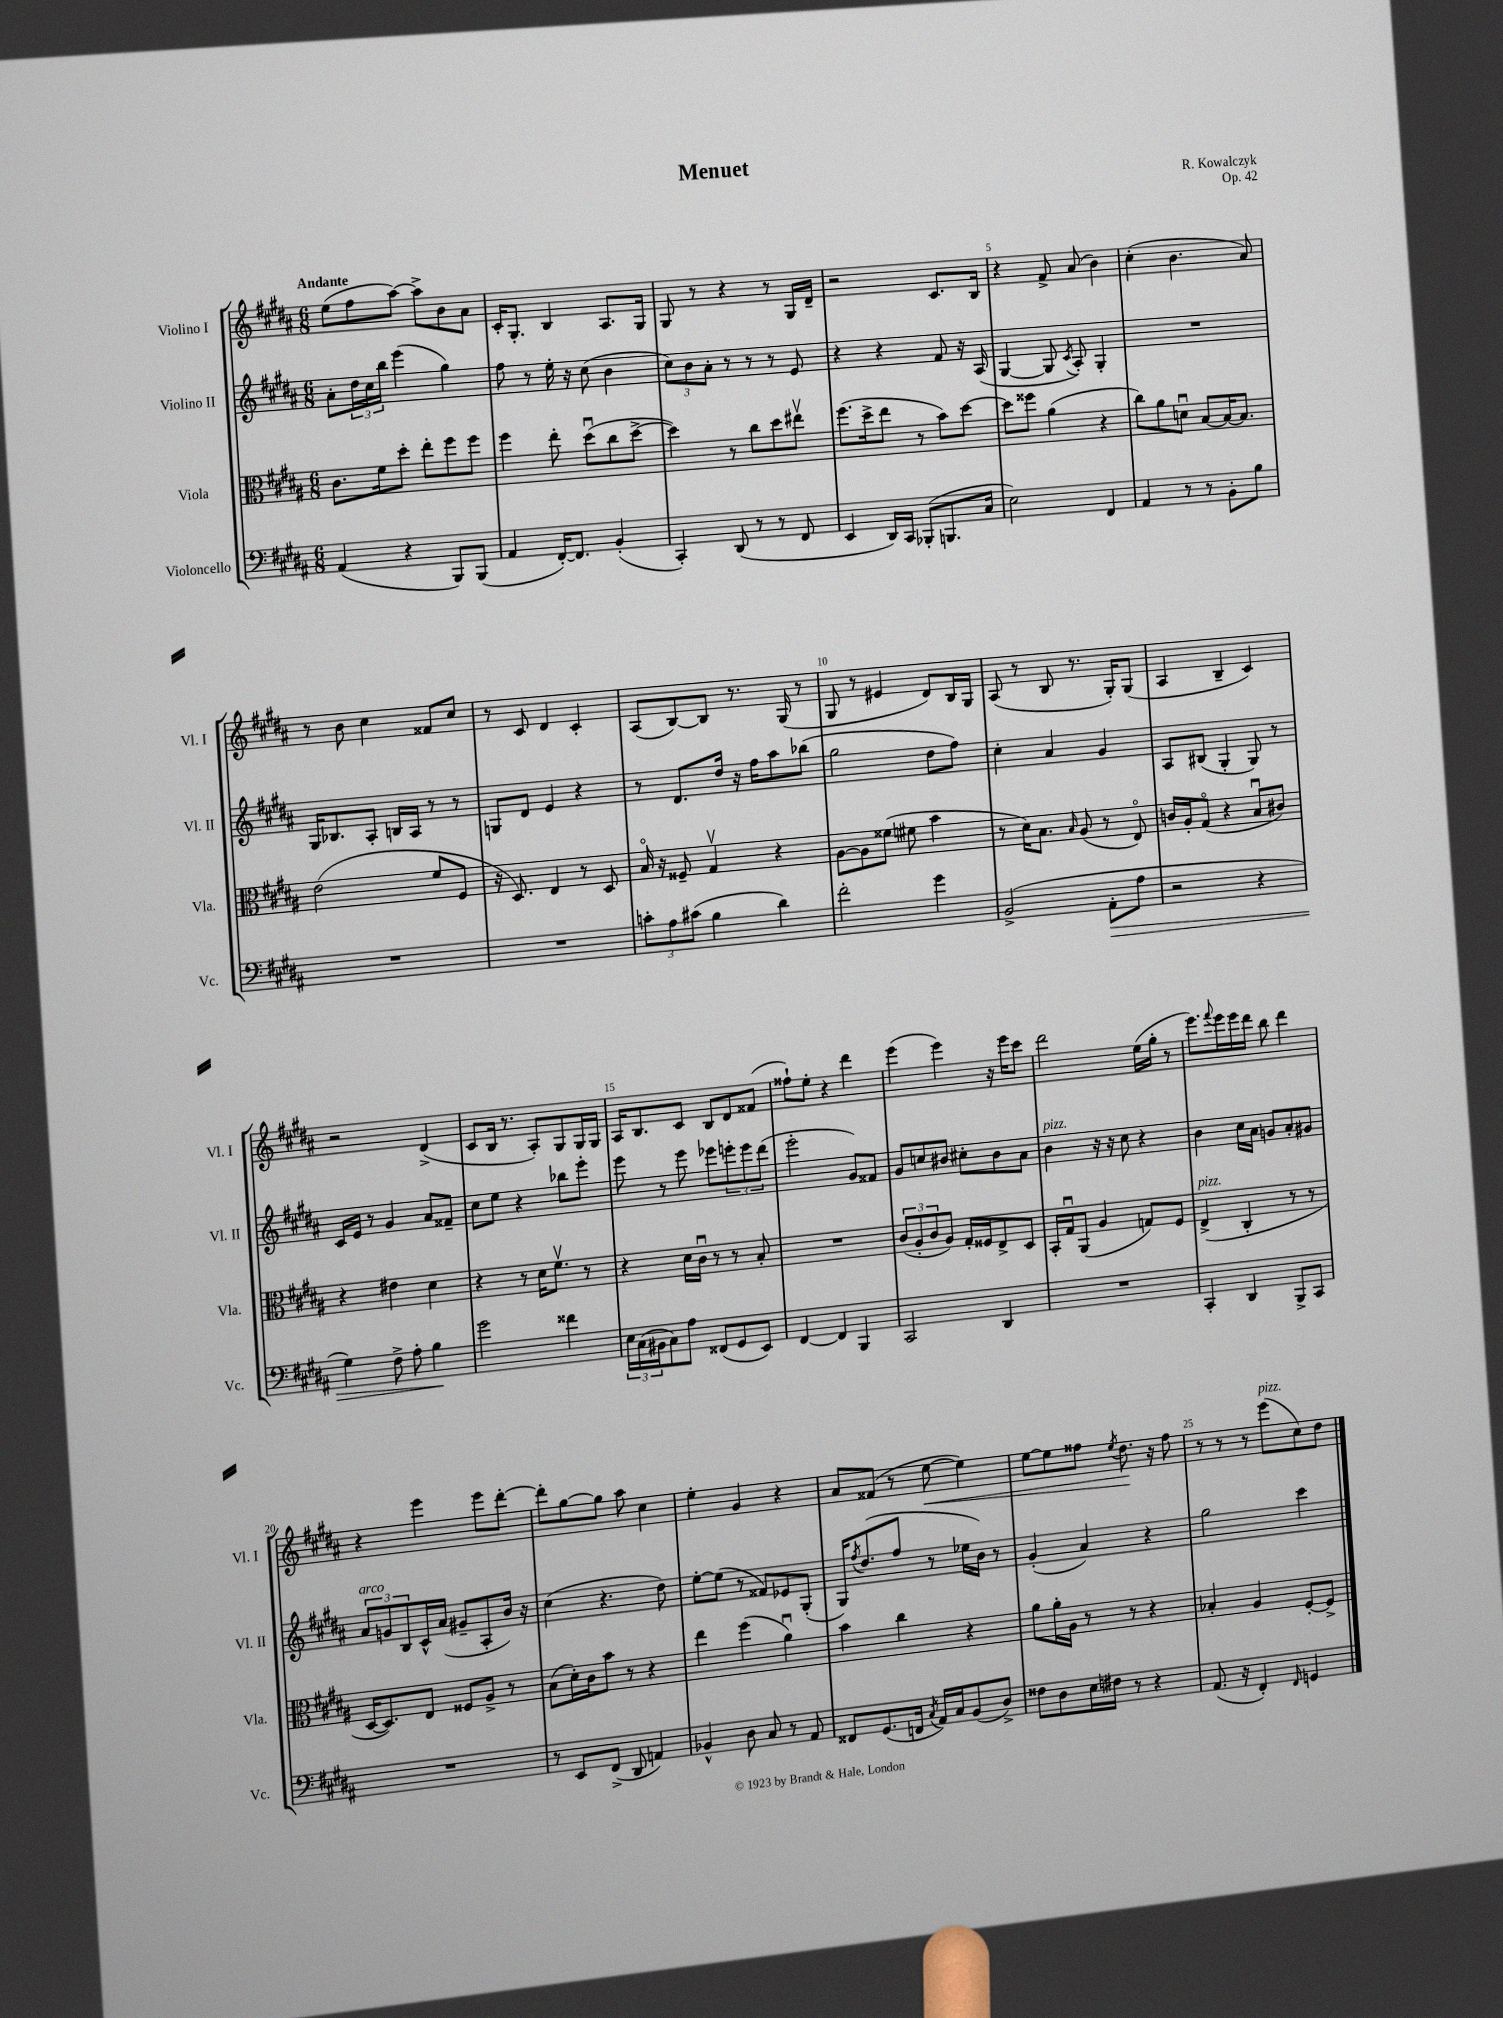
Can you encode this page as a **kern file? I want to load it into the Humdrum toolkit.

**kern	**dynam	**kern	**kern	**kern	**dynam
*part4	*part4	*part3	*part2	*part1	*part1
*staff4	*staff4	*staff3	*staff2	*staff1	*staff1
*I"Violoncello	*	*I"Viola	*I"Violino II	*I"Violino I	*
*I'Vc.	*	*I'Vla.	*I'Vl. II	*I'Vl. I	*
*clefF4	*	*clefC3	*clefG2	*clefG2	*
*k[f#c#g#d#a#]	*	*k[f#c#g#d#a#]	*k[f#c#g#d#a#]	*k[f#c#g#d#a#]	*
*M6/8	*	*M6/8	*M6/8	*M6/8	*
=1	=1	=1	=1	=1	=1
!	!	!	!	!LO:TX:a:B:t=Andante	!
(4AA#/	.	8.c#\L	8a#'\L	(8ee\L	.
.	.	.	24dd#\L	8ff#\	.
.	.	.	24cc#\	.	.
.	.	16f#\k	.	.	.
.	.	.	24bb\JJ	.	.
4r	.	8dd#'\J	(4eee\	[8aa#\J)	.
.	.	8ee'\L	.	8aa#^\L]	.
8BBB/L)	.	8ff#\	4gg#\)	8b\	.
(8BBB/J	.	8ff#\J	.	8a#\J	.
=2	=2	=2	=2	=2	=2
4AA#/	.	4ff#\	8ff#\	16c#'/KL	.
.	.	.	.	8.G#'/J	.
.	.	.	8r	.	.
[16FF#'/KL)	.	8ee'\	16ee'\	4B/	.
8.FF#/J]	.	.	16r	.	.
.	.	(8dd#u\L	(8cc#\	.	.
(4BB'/	.	8cc#\	4b\	8.A#/L	.
.	.	[8dd#^\J	.	.	.
.	.	.	.	16G#/Jk	.
=3	=3	=3	=3	=3	=3
4CC#'/)	.	4dd#\])	12cc#\L)	8G#/	.
.	.	.	12b\	.	.
.	.	.	.	8r	.
.	.	.	12a#'\J	.	.
(8DD#/	.	8r	8r	4r	.
8r	.	8cc#\L	8r	.	.
8r	.	8dd#\	8r	8r	.
8FF#/	.	8ee#Xv\J	8e/	16G#/LL	.
.	.	.	.	16d#~/JJ	.
=4	=4	=4	=4	=4	=4
4EE/	.	(8.ff#\L	4r	2r	.
.	.	16dd#^\k	.	.	.
16DD#/LL)	.	8ee\J	4r	.	.
16CC#/JJ	.	.	.	.	.
(8BBB-X'/L	.	8r	.	.	.
8.BBBn/	.	8b\L)	8f#/	8.c#/L	.
.	.	[8dd#\J	16r	.	.
16C#/Jk	.	.	(16A#/	16B/Jk	.
=5	=5	=5	=5	=5	=5
2E\)	.	8dd#\L]	[4G#/	4r	.
.	.	8ff##X\J	.	.	.
.	.	(4a#\	8G#/]	8f#^/	.
.	.	.	8qc#/	.	.
.	.	.	8A#'/)	(8a#/	.
4FF#/	.	4r	4G#'/	4b\)	.
=6	=6	=6	=6	=6	=6
4AA#/	.	8cc#\L)	2.r	(4cc#'\	.
.	.	8a#\	.	.	.
8r	.	8dnu\J	.	4.b\	.
8r	.	[8B/L	.	.	.
8BB'\L	.	16B/K_	.	.	.
.	.	8.B/J]	.	.	.
8B\J	.	.	.	8a#/)	.
!!LO:LB:g=z
=7	=7	=7	=7	=7	=7
2.r	.	(2e\	16G#/KL	8r	.
.	.	.	8.B-X/	.	.
.	.	.	.	8b\	.
.	.	.	8A#'/J	4cc#\	.
.	.	.	16Bn/LL	.	.
.	.	.	16A#/JJ	.	.
.	.	8f#/L	8r	8f##X/L	.
.	.	8F#/J	8r	8cc#/J	.
=8	=8	=8	=8	=8	=8
2.r	.	16r	8Gn/L	8r	.
.	.	8.D#/)	.	.	.
.	.	.	8d#/J	8c#/	.
.	.	4E/	4e/	4d#/	.
.	.	8r	4r	4c#'/	.
.	.	8D#/	.	.	.
=9	=9	=9	=9	=9	=9
12cn'\L	.	16B/	8r	(8A#/L	.
.	.	16r	.	.	.
12A#\	.	.	.	.	.
.	.	8F##X~/	8.d#/L	[8B/)	.
(12c#X\J	.	.	.	.	.
4B\	.	4G#v/	.	8B/J]	.
.	.	.	16dd#/Jk	.	.
.	.	.	16r	8.r	.
.	.	.	16ff#\KL	.	.
4d#\)	.	4r	8aa#\	.	.
.	.	.	.	(16G#/	.
.	.	.	(8bb-X\J	8r	.
=10	=10	=10	=10	=10	=10
2f#'\	.	[8A#\L	2gg#\	8G#/	.
.	.	8A#\]	.	8r	.
.	.	(8f##X\J	.	4e#X/	.
.	.	8f#X\	.	.	.
4g#\	.	4b\	8dd#\L	8d#/L)	.
.	.	.	8ff#\J)	16B/L	.
.	.	.	.	16G#/JJ	.
=11	=11	=11	=11	=11	=11
(2BB^/	.	8r	4cc#'\	(8A#/	.
.	.	16d#\KL)	.	8r	.
.	.	8.B\J	.	.	.
.	.	.	4a#/	8B/	.
.	.	16qqB/	.	.	.
.	.	(8A#/	.	8.r	.
!	!LO:HP:b	!	!	!	!
8AA#'\L	>	8r	4g#/	.	.
.	.	.	.	16G#'/KL)	.
8A#\J	.	8E/)	.	(8G#/J	.
=12	=12	=12	=12	=12	=12
2r	.	16cn/LL	8A#/L	4A#/	.
.	.	16A#'/J	.	.	.
.	.	(8G#/J	(8B#X/J	.	.
.	.	4r	4G#'/	4B~/	.
4r	.	8Bu/L	8G#/)	4c#/)	.
.	.	8c#X/J)	8r	.	.
!!LO:LB:g=z
=13	=13	=13	=13	=13	=13
4G#\)	.	4r	16c#/LL	2r	.
.	.	.	16e/JJ	.	.
.	.	.	8r	.	.
8F#^\	.	4e#X\	4g#/	.	.
8A#'\	.	.	.	.	.
4B\	.	4d#\	8a#/L	(4d#^/	.
.	.	.	8f##X~/J	.	.
.	]	.	.	.	.
=14	=14	=14	=14	=14	=14
2g#\	.	4r	8cc#\L	8c#/L	.
.	.	.	8ee\J	16B/Jk	.
.	.	.	.	8.r	.
.	.	8r	4r	.	.
.	.	16d#\KL	.	8A#'/L)	.
.	.	8.f#v\J	.	.	.
4f##X\	.	.	8bb-X\L	8G#/	.
.	.	8r	8eee'\J	16G#/L	.
.	.	.	.	16G#/JJ	.
=15	=15	=15	=15	=15	=15
24E\LL	.	4r	8eee\	16A#/KL	.
(24C#\	.	.	.	.	.
.	.	.	.	8.B/	.
24BB#X\J	.	.	.	.	.
8C#\)	.	.	8r	.	.
8A#\J	.	16d#\LL	8eee\	8c#/J	.
.	.	16c#u\JJ	.	.	.
(8FF##X/L	.	8r	8eee-X\L	8B/L	.
8GG#/	.	8r	12eeen'\	8d#/	.
.	.	.	12eee\	.	.
8EE/J)	.	8B'/	.	(8f##X/J	.
.	.	.	(12ddd#\J	.	.
=16	=16	=16	=16	=16	=16
[4FF#/	.	2.r	2eee'\	8ff##X`\L)	.
.	.	.	.	8ee'\J	.
4FF#/]	.	.	.	4r	.
4BBB/	.	.	8g#/L)	4ddd#\	.
.	.	.	8f##X/J	.	.
=17	=17	=17	=17	=17	=17
2CC#/	.	(12c#/L	8g#/L	(4eee\	.
.	.	12A#'/	.	.	.
.	.	.	8ccn/	.	.
.	.	12c#/	.	.	.
.	.	8A#/J)	8b#X/J	4eee\)	.
.	.	16G#'/LL	8cc#X'\L	.	.
.	.	16F##X/J	.	.	.
4DD#/	.	8E^/	8b#\	16r	.
.	.	.	.	16eee\KL	.
.	.	8D#/J	8a#\J	8ccc#\J	.
=18	=18	=18	=18	=18	=18
!	!	!	!LO:TX:a:i:t=pizz.	!	!
2.r	.	16BB'/LL	4b\	2ddd#\	.
.	.	16G#u/J	.	.	.
.	.	(8AA#/J	.	.	.
.	.	4A#/	16r	.	.
.	.	.	16r	.	.
.	.	.	8cc#\	.	.
.	.	8Gn/L)	4r	(16ee\LL	.
.	.	.	.	16gg#'\JJ	.
.	.	8F#/J	.	8r	.
=19	=19	=19	=19	=19	=19
!	!	!LO:TX:a:i:t=pizz.	!	!	!
4CC#'/	.	(4E^/	4b\	8.eee\L)	.
.	.	.	.	8qqfff#/	.
.	.	.	.	16eee\L	.
4DD#/	.	4C#'/	16cc#\LL	16eee\	.
.	.	.	16a#\JJ	16ddd#\JJ	.
.	.	.	8gn/L	8bb\	.
8BBB^/L	.	8r	8a#'/	4ddd#\	.
8CC#/J	.	8r	8g#X/J	.	.
!!LO:LB:g=z
=20	=20	=20	=20	=20	=20
!	!	!	!LO:TX:a:i:t=arco	!	!
2.r	.	[16D#/KL	12a#/L	4r	.
.	.	8.D#/])	.	.	.
.	.	.	12gn/	.	.
.	.	.	12B/	.	.
.	.	8E/J	16c#^^/L	4eee\	.
.	.	.	(16a#/JJ	.	.
.	.	8F##X/L	8g#X~/L	.	.
.	.	8A#^/J	8A#'/	8eee\L	.
.	.	8r	16b/Jk)	[8ddd#'\J	.
.	.	.	16r	.	.
=21	=21	=21	=21	=21	=21
8r	.	(8B\L	(4cc#\	8ddd#'\L]	.
8EE/L	.	16d#'\L)	.	[8gg#\	.
.	.	16c#\J	.	.	.
(8FF#^/J	.	8b\J	4.r	8gg#\J]	.
8DD#/	.	8r	.	8aa#\	.
4AAn/)	.	4r	.	4cc#\	.
.	.	.	8dd#\)	.	.
=22	=22	=22	=22	=22	=22
4BB-X^^/	.	4ee\	[8ee'\L	4ee'\	.
.	.	.	(8ee\J]	.	.
8D#\	.	(4ff#\	8r	4g#/	.
8C#/	.	.	8f##X/L)	.	.
8r	.	4a#u\)	8e-X/	4r	.
8AA#/	.	.	(8G#'/J	.	.
=23	=23	=23	=23	=23	=23
8FF##X/L	.	4b\	16G#/KL)	8a#/L	.
.	.	.	8qff#/	.	.
.	.	.	(8.dd#/	.	.
(8.GG#/	.	.	.	(8f##X/J	.
.	.	4cc#\	8ff#/J	8r	.
16FFn/Jk	.	.	.	.	.
8qC#/	.	.	.	.	.
!	!	!	!	!	!LO:HP:b
16AA#/LL)	.	.	8r	[8ee\	<
16C#/J	.	.	.	.	.
(8BB/	.	4r	16ee-X\LL	4ee\])	.
.	.	.	16b\JJ)	.	.
8D#^/J)	.	.	8r	.	.
=24	=24	=24	=24	=24	=24
8F##X\L	.	8a#\L	(4g#'/	[8ee\L	.
8D#\	.	16a#'\L	.	8ee\]	.
.	.	16A#\JJ	.	.	.
16E\L	.	8r	4a#/)	8ff##X\J	.
16F#X\JJ	.	.	.	.	.
.	.	.	.	8qee/	.
8r	.	8r	.	8.dd#\	.
4r	.	4r	4r	.	.
.	.	.	.	16r	[
.	.	.	.	8ff##\	.
=25	=25	=25	=25	=25	=25
(8.AA#/	.	4B-X'/	2gg#\	8r	.
.	.	.	.	8r	.
16r	.	.	.	.	.
4FF#'/)	.	4A#/	.	8r	.
!	!	!	!	!LO:TX:a:i:t=pizz.	!
.	.	.	.	(8eee\L	.
16qqFF#/	.	.	.	.	.
4GGn/	.	[8F#'/L	4ccc#\	8cc#\)	.
.	.	8F#^/J]	.	8dd#\J	.
==	==	==	==	==	==
*-	*-	*-	*-	*-	*-
